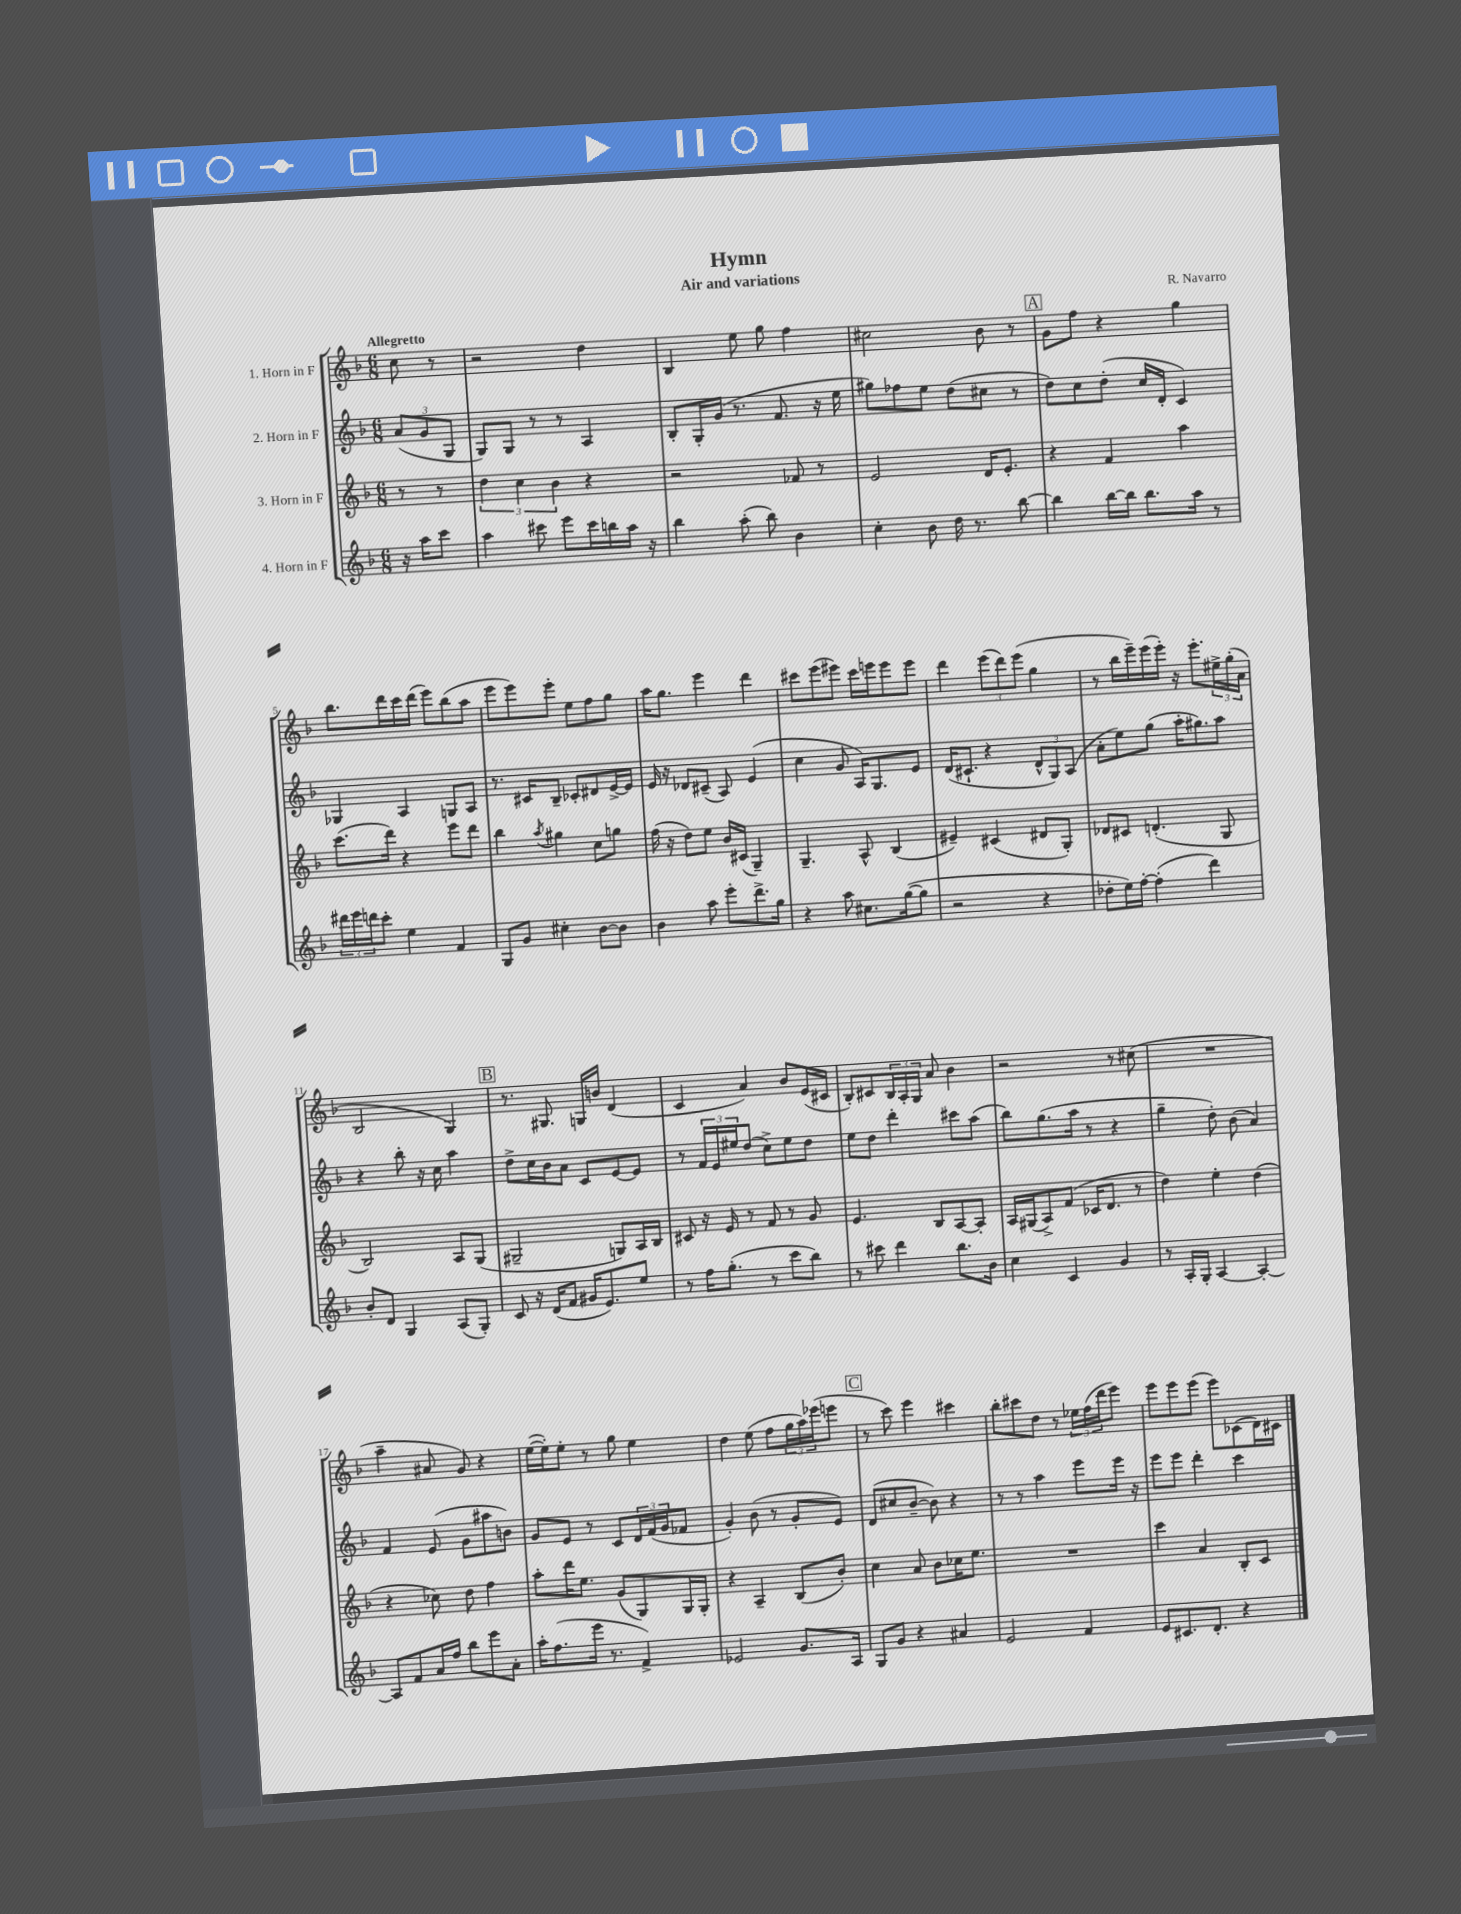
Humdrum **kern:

**kern	**kern	**kern	**kern
*part4	*part3	*part2	*part1
*staff4	*staff3	*staff2	*staff1
*I"4. Horn in F	*I"3. Horn in F	*I"2. Horn in F	*I"1. Horn in F
*clefG2	*clefG2	*clefG2	*clefG2
*k[b-]	*k[b-]	*k[b-]	*k[b-]
*M6/8	*M6/8	*M6/8	*M6/8
=	=	=	=
!	!	!	!LO:TX:a:B:t=Allegretto
16r	8r	(12a/L	8cc\
16aa\KL	.	.	.
.	.	12g/	.
8ccc\J	8r	.	8r
.	.	12G/J	.
=1	=1	=1	=1
4aa\	6dd\	8G/L)	2r
.	.	8G/J	.
.	6cc\	.	.
8ccc#X\	.	8r	.
.	6b-\	.	.
8eee\L	.	8r	.
16ccc#\L	4r	4A/	4dd\
16bbn\	.	.	.
16aa\JJ	.	.	.
16r	.	.	.
=2	=2	=2	=2
4bb-\	2r	8B-'/L	4B-/
.	.	16G'/L	.
.	.	(16g/JJ	.
(8aa'\	.	8.r	8ee\
8bb-\)	.	.	8gg\
.	.	8.f/	.
4b-\	8f-X/	.	4ff\
.	8r	16r	.
.	.	16ee\	.
=3	=3	=3	=3
4cc'\	2e/	8gg#X\L)	2cc#X\
.	.	8ff-X\	.
8b-\	.	8ee\J	.
16dd\	.	(8dd\L	.
8.r	.	.	.
.	16d/KL	8cc#X\J	8b-\
.	8.e'/J	.	.
[8bb-\	.	8r	8r
!!LO:REH:place=s1:t=A
=4	=4	=4	=4
4bb-\]	4r	8dd\L)	8g\L
.	.	8cc\	8ff\J
[16bb-\LL	4f/	(8dd'\J	4r
16bb-\JJ]	.	.	.
8.bb-\L	.	16cc/LL	.
.	.	16d'/JJ	.
.	4aa\	4c/)	4gg\
16aa\Jk	.	.	.
8r	.	.	.
!!LO:LB:g=z
=5	=5	=5	=5
24ddd#X\LL	(8.ccc\L	4G-X/	8.bb-\L
24eee\	.	.	.
24dddn\J	.	.	.
8ccc'\J	.	.	.
.	16ddd\Jk)	.	16ddd\L
4ee\	4r	4A/	16ccc\
.	.	.	(16ddd\JJ
.	.	.	8eee\L)
4f/	8eee\L	8Gn/L	(8bb-\
.	8ddd\J	8A/J	8aa\J
=6	=6	=6	=6
8G/L	4bb-\	8.r	8eee\L
8g/J	.	.	8eee\)
.	.	16c#X/KL	.
.	8qaa/	.	.
4cc#X'\	4gg#X\	8B-~/J	8eee'\J
.	.	8c-X'/L	8ee\L
[8b-\L	8cc\L	8d#X/	8ff\
8b-\J]	8ggn\J	[16e^/L	8gg\J
.	.	16e/JJ]	.
=7	=7	=7	=7
4b-\	(16ff\	16e/	16aa\KL
.	16r	16r	8.gg\J
.	8dd\L)	8d-X/L	.
8aa\	8ee\J	(8c#X~/J	4eee\
8eee'\L	16b-/LL	8A/)	.
.	(16c#X/JJ	.	.
8.ddd^\	4G~/)	(4e/	4ddd\
16gg\Jk	.	.	.
=8	=8	=8	=8
4r	4.G~/	4cc\	8ccc#X\L
.	.	.	(8eee\
8aa\	.	8g/	8eee#X\J)
8.cc#X\L	8A^^/	16A/KL)	16ccc#\LL
.	.	8.G/	16eeen\J
.	(4B-/	.	8eee\
([16gg\k	.	.	.
8gg\J]	.	8e/J	8eee\J
=9	=9	=9	=9
2r	4e#X~/)	(16d/KL	4ddd\
.	.	8.c#X`/J	.
.	(4c#X/	4r	(12eee\L
.	.	.	12ddd\)
.	.	.	(12eee\J
4r	8d#X/L	12d^^/L	4gg\
.	.	12G/)	.
.	8G'/J)	.	.
.	.	(12A/J	.
=10	=10	=10	=10
8dd-X'\L	8d-X/L	8a'\L	8r
16ee\L)	8c#X/J	8ee\)	16bb-\LL
[16ff'\JJ	.	.	16eee~\)
(4ff'\]	(4.dn'/	(8gg\J	(16eee\
.	.	.	16eee'\JJ)
.	.	16aa'\KL	16r
.	.	8.gg#X\)	8.eee'\L
4ddd\)	.	.	.
.	8G/	8aa\J	24ee#X^\L
.	.	.	(24gg'\
.	.	.	24a\JJ
!!LO:LB:g=z
=11	=11	=11	=11
8b-'/L	2B-/)	4r	2B-/
8d/J	.	.	.
4G/	.	8bb-'\	.
.	.	16r	.
.	.	16cc\	.
(8A/L	8A/L	4aa\	4G/)
8G'/J)	(8G/J	.	.
!!LO:REH:place=s1:t=B
=12	=12	=12	=12
8c/	2G#X~/	8dd^\L	8.r
16r	.	16cc\L	.
(16d/KL	.	16b-\J	8.G#X/
8f/J	.	8a\J	.
16g#X/KL	.	8c/L	16Gn/LL
8.e/)	.	.	16bn/JJ
.	8Gn/L)	[8e/	(4d/
8ee/J	16A/L	8e/J]	.
.	16B-/JJ	.	.
=13	=13	=13	=13
8r	8c#X/	8r	4c/
16ff\KL	16r	24f/LL	.
.	.	24e/	.
(8.gg'\J	16e/	.	.
.	.	24ee#X/J	.
.	8r	(8dd/J	4a/)
8r	8f/	8cc^\L)	.
8ccc\L	8r	8ee#\	8b-/L
8bb-\J)	8g/	8dd\J	(16e/L
.	.	.	16c#X/JJ
=14	=14	=14	=14
8r	4.e/	8ee\L	8B-'/L)
8ccc#X\	.	8dd\J	8c#X/
4ddd\	.	4ddd'\	24B-/L
.	.	.	24A'/
.	.	.	24G/JJ
.	8B-/L	.	8a/
8.bb-\L	[8A/	8ccc#X\L	4b-\
.	8A'/J]	(8aa\J	.
16b-\Jk	.	.	.
=15	=15	=15	=15
4cc\	16A/LL	8bb-\L)	2r
.	(16G#X/J	.	.
.	8A^/)	(8.gg\	.
4c/	(8f/J	.	.
.	.	16aa\Jk	.
.	16c-X/KL	8r	.
.	8.d/J	.	.
4g/	.	4r	8r
.	8r	.	(8cc#X\
=16	=16	=16	=16
8r	4dd\)	4gg~\	2.r
16A'/LL	.	.	.
16G'/JJ	.	.	.
[4A/	4ee'\	8dd'\)	.
.	.	(8b-\	.
4A'/_	(4dd\	4a/)	.
!!LO:LB:g=z
=17	=17	=17	=17
8A/L]	4r	4f/	4aa~\
8f/	.	.	.
16a/L	8cc-X\)	(8e/	8a#X/
16ff/JJ	.	.	.
8bb-\L	8dd\	8g\L	8g/)
8eee\	4ff\	8aa#X\	4r
8a'\J	.	8bn\J)	.
=18	=18	=18	=18
16aa'\KL	8aa'\L	8g/L	([16ee\LL
(8.ff\	.	.	16ee'\J])
.	16ddd\K	8e/J	8ee'\J
.	8.ee\J	.	.
16eee\Jk	.	8r	8r
8.r	.	.	.
.	(8g/L	8c/L	8gg\
4f^/)	8G/)	24d/L	4ee\
.	.	(24f/	.
.	.	24g/J	.
.	16G/L	8f-X/J	.
.	16G'/JJ	.	.
=19	=19	=19	=19
2e-X/	4r	4g'/)	4dd\
.	4A~/	(8b-\	(8ee\
.	.	8r	8ff\L
8.g/L	(8B-/L	8g'/L	24gg\L
.	.	.	24aa\)
.	.	.	(24eee-X\J
.	8b-'/J)	8e/J)	8eeen\J
16A/Jk	.	.	.
!!LO:REH:place=s1:t=C
=20	=20	=20	=20
8G/L	4cc\	(8d/L	8r
8g/J	.	8cc#X/	8ccc\)
4r	8a/	[8b-~/J	4eee\
.	8b-\L	8b-\])	.
4a#X/	16cc-X\K	4r	4ccc#X\
.	8.ee\J	.	.
=21	=21	=21	=21
2e/	2.r	8r	8bb-'\L
.	.	8r	8ccc#X\
.	.	4aa\	8dd\J
.	.	.	8r
4f/	.	8eee\L	24ee-X\LL
.	.	.	(24ff\
.	.	.	24ddd\J
.	.	16eee\Jk	8eee\J)
.	.	16r	.
=22	=22	=22	=22
8e/L	4ccc\	8eee\L	8eee\L
8.c#X/	.	8eee\J	8eee\
.	4a/	4ddd'\	(8eee\J
8.d'/J	.	.	.
.	.	.	8eee\L)
4r	8B-'/L	4ccc\	(8c-X\
.	8c/J	.	16d\L)
.	.	.	16c#X\JJ
==	==	==	==
*-	*-	*-	*-
